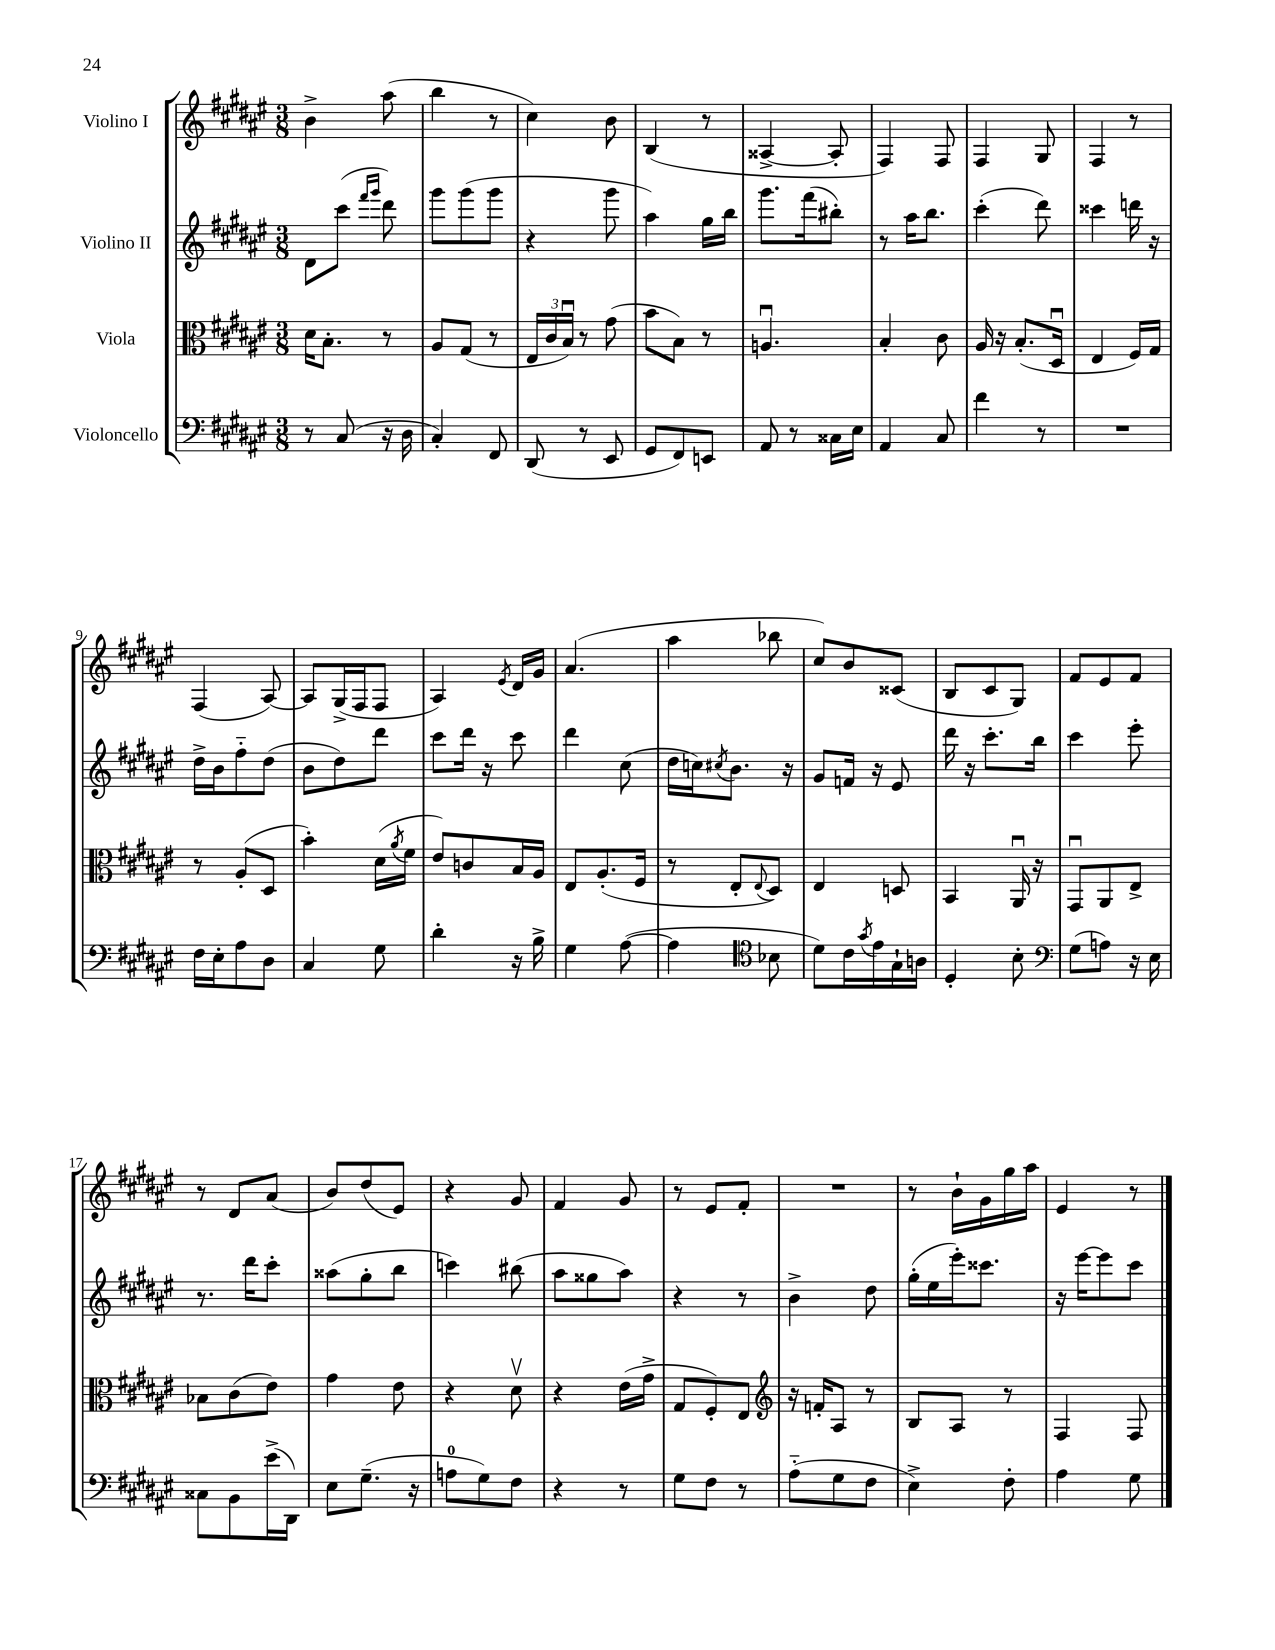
<<
\new StaffGroup <<
\new Staff = "s0" \with { instrumentName = "Violino I" } {
    \clef treble \key fis \major \numericTimeSignature \time 3/8
    b'4-> ais''8( |
    b''4 r8 |
    cis''4) b'8 |
    b4( r8 |
    aisis4~-> aisis8-. |
    fis4) fis8 |
    fis4 gis8 |
    fis4 r8 |
    fis4( ais8~) |
    ais8 gis16->( fis16 fis8 |
    ais4) \acciaccatura { eis'8 } dis'16 gis'16 |
    ais'4.( |
    ais''4 bes''8 |
    cis''8) b'8 cisis'8( |
    b8 cis'8 gis8) |
    fis'8 eis'8 fis'8 |
    r8 dis'8 ais'8( |
    b'8) dis''8( eis'8) |
    r4 gis'8 |
    fis'4 gis'8 |
    r8 eis'8 fis'8-. |
    R4. |
    r8 b'16-! gis'16 gis''16 ais''16 |
    eis'4 r8 \bar "|." |
}
\new Staff = "s1" \with { instrumentName = "Violino II" } {
    \clef treble \key fis \major \numericTimeSignature \time 3/8
    dis'8 cis'''8( \grace { fis'''16 gis'''16 } dis'''8) |
    gis'''8 gis'''8( gis'''8 |
    r4 gis'''8 |
    ais''4) gis''16 b''16 |
    gis'''8. fis'''16( bis''8-.) |
    r8 ais''16 b''8. |
    cis'''4-.( dis'''8) |
    cisis'''4 d'''16 r16 |
    dis''16-> b'16 fis''8-_ dis''8( |
    b'8 dis''8) dis'''8 |
    cis'''8 dis'''16 r16 cis'''8 |
    dis'''4 cis''8( |
    dis''16 c''16) \acciaccatura { cis''8 } b'8. r16 |
    gis'8 f'16 r16 eis'8 |
    dis'''16 r16 cis'''8.-. b''16 |
    cis'''4 eis'''8-. |
    r8. dis'''16 cis'''8-. |
    aisis''8( gis''8-. b''8 |
    c'''4) bis''8( |
    ais''8 gisis''8 ais''8) |
    r4 r8 |
    b'4-> dis''8 |
    gis''16-.( eis''16 eis'''16-.) cisis'''8. |
    r16 eis'''16~ eis'''8 cis'''8 \bar "|." |
}
\new Staff = "s2" \with { instrumentName = "Viola" } {
    \clef alto \key fis \major \numericTimeSignature \time 3/8
    dis'16 b8.-. r8 |
    ais8 gis8( r8 |
    \tuplet 3/2 { eis16 cis'16 b16\downbow) } r8 gis'8( |
    b'8 b8) r8 |
    a4.\downbow |
    b4-. cis'8 |
    ais16 r16 b8.-.( dis16\downbow |
    eis4 fis16) gis16 |
    r8 ais8-.( dis8 |
    b'4-.) dis'16( \acciaccatura { ais'8 } fis'16 |
    eis'8) c'8 b16 ais16 |
    eis8 ais8.-.( fis16 |
    r8 eis8-. \appoggiatura { eis8 } dis8) |
    eis4 d8 |
    b,4 ais,16\downbow r16 |
    gis,8\downbow ais,8 eis8-> |
    bes8 cis'8( eis'8) |
    gis'4 eis'8 |
    r4 dis'8\upbow |
    r4 eis'16( gis'16-> |
    gis8 fis8-.) eis8 |
    \clef treble r16 f'16-. ais8 r8 |
    b8 ais8 r8 |
    fis4 fis8 \bar "|." |
}
\new Staff = "s3" \with { instrumentName = "Violoncello" } {
    \clef bass \key fis \major \numericTimeSignature \time 3/8
    r8 cis8( r16 dis16 |
    cis4-.) fis,8 |
    dis,8( r8 eis,8 |
    gis,8 fis,8) e,8 |
    ais,8 r8 cisis16 eis16 |
    ais,4 cis8 |
    fis'4 r8 |
    R4. |
    fis16 eis16-. ais8 dis8 |
    cis4 gis8 |
    dis'4-. r16 b16-> |
    gis4 ais8~( |
    ais4 \clef tenor bes8 |
    dis'8) cis'16 \acciaccatura { gis'8 } eis'16 gis16-! a16 |
    dis4-. b8-. |
    \clef bass gis8( a8) r16 eis16 |
    cisis8 b,8 eis'16->( dis,16) |
    eis8 gis8.--( r16 |
    a8-0 gis8) fis8 |
    r4 r8 |
    gis8 fis8 r8 |
    ais8-_( gis8 fis8 |
    eis4->) fis8-. |
    ais4 gis8 \bar "|." |
}
>>
>>
